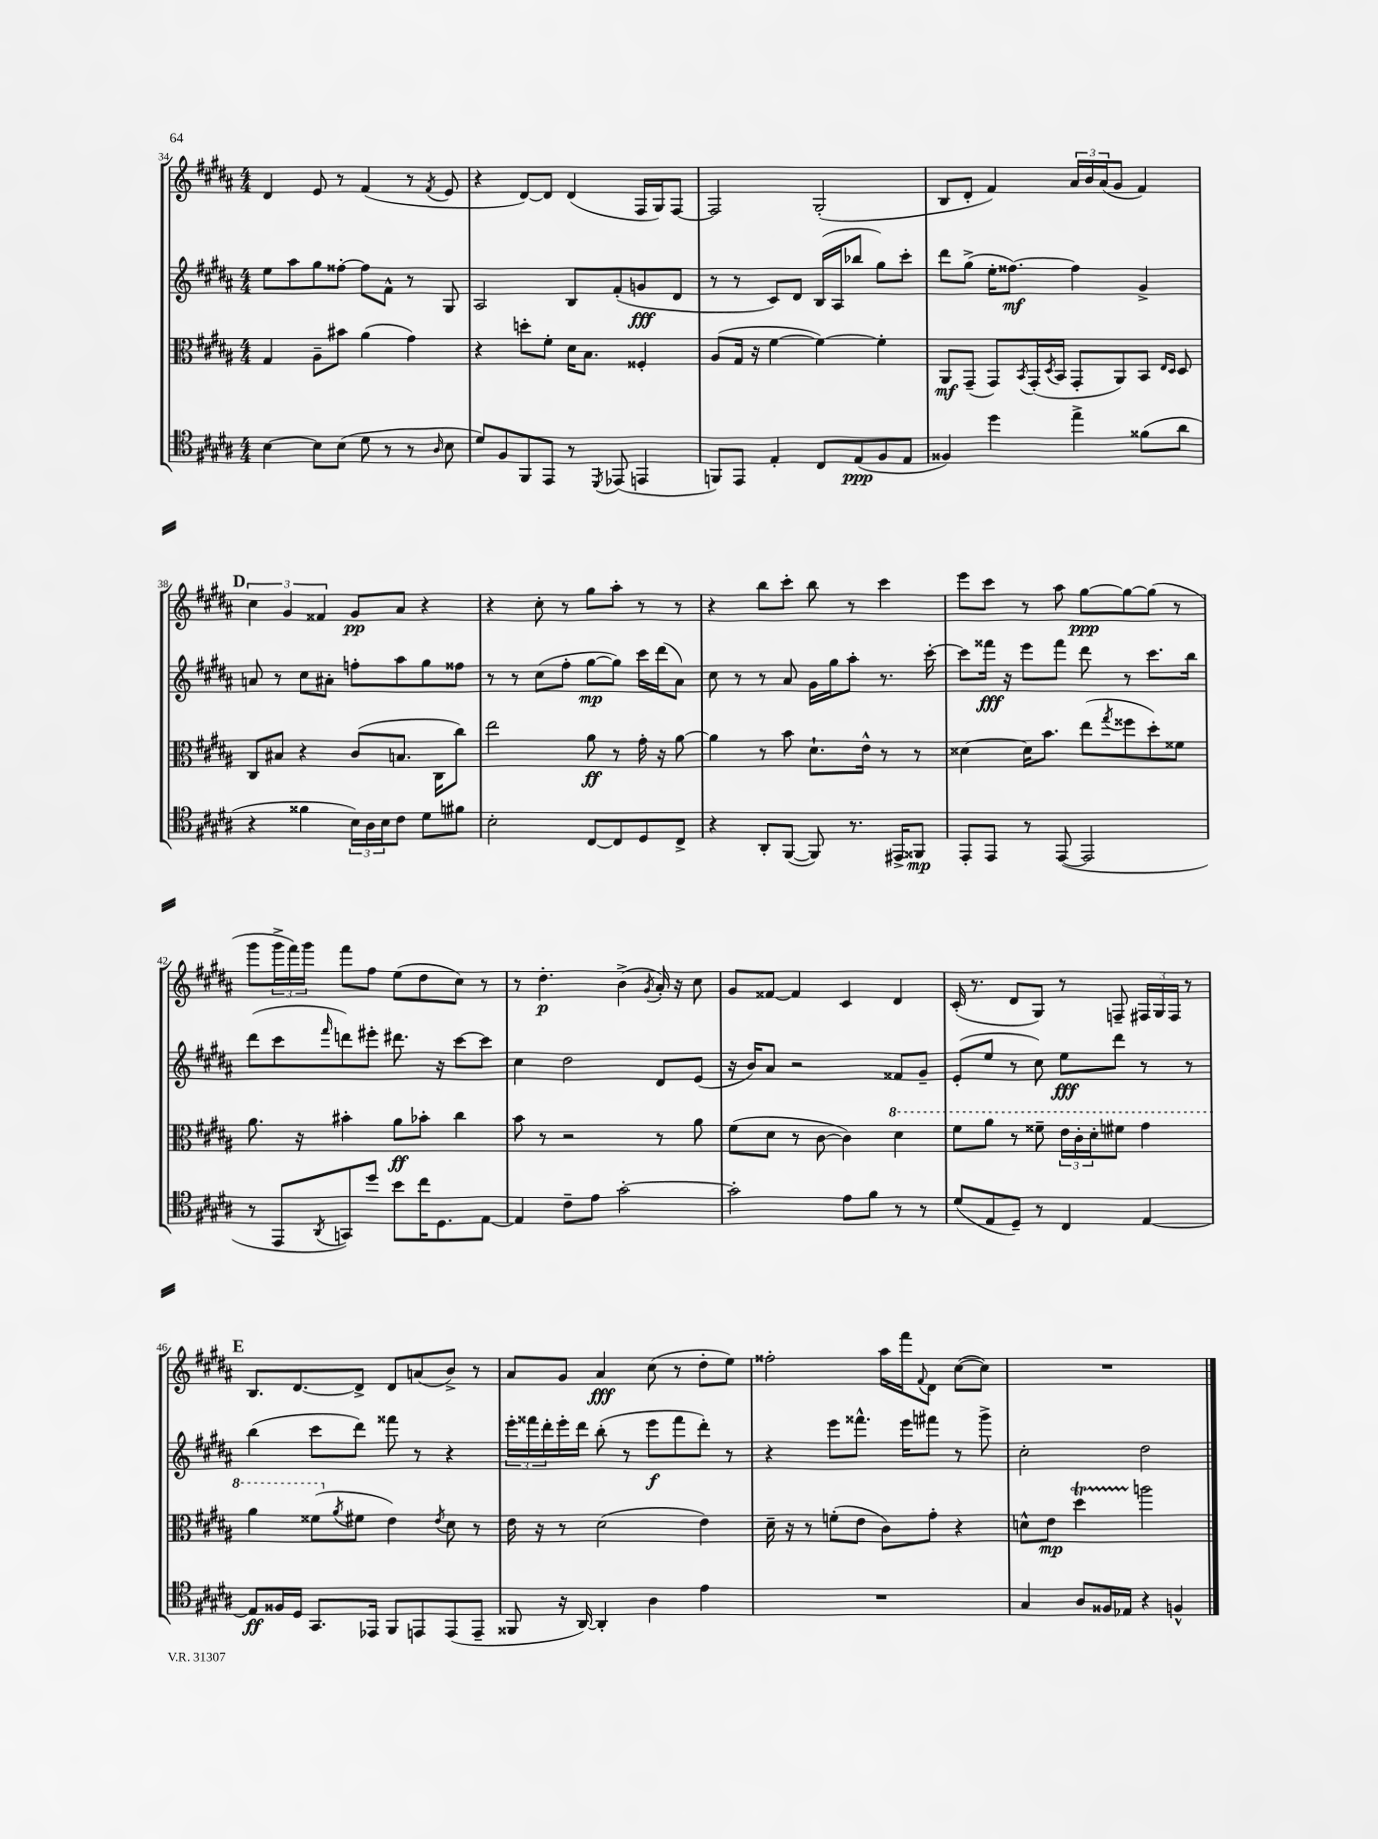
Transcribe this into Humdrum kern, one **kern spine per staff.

**kern	**kern	**kern	**kern
*staff4	*staff3	*staff2	*staff1
*clefC4	*clefC3	*clefG2	*clefG2
*k[f#c#g#d#a#]	*k[f#c#g#d#a#]	*k[f#c#g#d#a#]	*k[f#c#g#d#a#]
*M4/4	*M4/4	*M4/4	*M4/4
[4B\	4G#/	8ee\L	4d#/
.	.	8aa#\	.
8B\]L	8A#~\L	8gg#\	8e/
(8B\J	8b#\J	[8ff##'\J	8r
8d#\	(4a#\	8ff##\]L	(4f#/
8r	.	8f#^^\J	.
8r	4g#\)	8r	8r
16qqA#/	.	.	8qf#/
8B\	.	8G#/	8e/
=	=	=	=
8d#/L)	4r	2A#/	4r
8F#/	.	.	.
8FF#/	8dd'\L	.	[8d#/L)
8EE/J	8f#'\J	.	8d#/]J
8r	16d#\LK	8B/L	(4d#/
.	8.B\J	.	.
8qDD#/	.	.	.
(8EE-/	.	(8f#'/	.
4EE/	4F##'/	8g/	16F#/LL
.	.	.	16G#/J)
.	.	8d#/J	[8F#/J
=	=	=	=
8FF/L)	(8A#/L	8r	2F#/]
8EE/J	16G#/Jk	8r	.
.	16r	.	.
4E'/	[4f#\	8c#/L)	.
.	.	8d#/J	.
8C#/L	4f#\_)	(16B/LL	(2G#'/
.	.	16A#/J	.
(8E/	.	8bb-/J	.
8F#/	4f#'\]	8gg#\L)	.
8E/J	.	8ccc#'\J	.
=	=	=	=
4F##/)	8AA#/L	8ddd#\L	8B/L
.	(8GG#~/J	(8gg#^\J	8d#'/J
4dd#\	8GG#/L)	16ee'\LK	4f#/)
.	.	[8.ff##\J)	.
.	8qBB/	.	.
.	(16GG#'/L	.	.
.	8qD#/	.	.
.	16BB/JJ	.	.
4ee^\	8GG#'/L	4ff##\]	24a#/LL
.	.	.	24b/
.	.	.	(24a#/J
.	8AA#/)	.	8g#/J
(8f##\L	8BB/J	4g#^/	4f#/)
.	16qqE/LL	.	.
.	16qqD#/JJ	.	.
8a#\J	8D#/	.	.
=	=	=	=
4r	8C#/L	8a/	6cc#\
.	8B#/J	8r	.
.	.	.	6g#/
4f##\	4r	8cc#\L	.
.	.	.	6f##/
.	.	8a#'\J	.
24B\LL)	(8c#/L	8ff'\L	8g#/L
24A#\	.	.	.
24B\J	.	.	.
8c#\J	8.B/J	8aa#\	8a#/J
8d#\L	.	8gg#\	4r
.	16C#\LK	.	.
8f#\J	8cc#\J)	8ff##\J	.
=	=	=	=
2B'\	2ee\	8r	4r
.	.	8r	.
.	.	(8cc#\L	8cc#'\
.	.	8ff#'\J	8r
[8C#/L	8a#\	[8gg#\L	8gg#\L
8C#/]	8r	8gg#\]J)	8aa#'\J
8D#/	16g#'\	16ccc#\LL	8r
.	16r	(16ddd#\J	.
8C#^/J	[8a#\	8a#\J)	8r
=	=	=	=
4r	4a#\]	8cc#\	4r
.	.	8r	.
8AA#'/L	8r	8r	8bb\L
([8FF#/J	8b\	8a#/	8ccc#'\J
8FF#/])	8.d#`\L	16g#\LL	8bb\
.	.	16gg#\J	.
8.r	.	8aa#'\J	8r
.	16e^^\Jk	.	.
.	8r	8.r	4ccc#\
16EE#^/LK	.	.	.
8FF##/J	8r	.	.
.	.	[16ccc#'\	.
=	=	=	=
8EE'/L	[4d##\	8ccc#\]L	8eee\L
8EE/J	.	16fff##\Jk	8ccc#\J
.	.	16r	.
8r	16d##\]LK	8eee\L	8r
.	8.b\J	.	.
([8EE/	.	8fff##\J	8aa#\
2EE/]	(8ee\L	8ddd#\	[8gg#\L
.	8qgg#/	.	.
.	8ff##\	8r	8gg#\_
.	8dd#'\)	8.ccc#\L	(8gg#\]J
.	8f##\J	.	8r
.	.	16bb\Jk	.
=	=	=	=
8r	8.a#\	(8ddd#\L	8ggg#\L
8EE/L	.	8ccc#\	24ggg#^\L
.	.	.	24fff#\)
.	16r	.	.
.	.	.	24ggg#\JJ
8qAA#/	.	16qqfff#/	.
8GG/)	4b#'\	8ddd\)	8fff#\L
8dd#/J	.	8eee#'\J	8ff#\J
8b\L	8a#\L	8.ddd#\	(8ee\L
16cc#\K	8b-'\J	.	8dd#\
8.D#\	.	16r	.
.	4cc#\	[8ccc#\L	8cc#\J)
[8E\J	.	8ccc#\]J	8r
=	=	=	=
4E/]	8b\	4cc#\	8r
.	8r	.	4.dd#'\
8c#~\L	2r	2dd#\	.
8e\J	.	.	.
[2g#'\	.	.	(4b^\
.	.	.	8qg#/
.	8r	8d#/L	16a#'/)
.	.	.	16r
.	8a#\	(8e/J	8cc#\
=	=	=	=
2g#'\]	(8f#\L	16r	8g#/L
.	.	16b/LK)	.
.	8d#\J	8a#/J	[8f##/J
.	8r	2r	4f##/]
.	[8c#\	.	.
8e\L	4c#\])	.	4c#/
8f#\J	.	.	.
8r	4dd#\	8f##/L	4d#/
8r	.	8g#~/J	.
=	=	=	=
(8d#/L	8ff#\L	(8e'/L	(16c#'/
.	.	.	8.r
8E/	8aa#\J	8ee/J	.
8D#~/J)	8r	8r	8d#/L
8r	8ff##~\	8cc#\)	8G#/J)
4C#/	24ee\LL	8ee\L	8r
.	24cc#'\	.	.
.	24dd#'\J	.	.
.	8ff#\J	8ddd#\J	8F~/
[4E/	4gg#\	8r	24F#/LL
.	.	.	24G#/
.	.	.	24F#/JJ
.	.	8r	8r
=	=	=	=
8E/]L	4aa#\	(4bb\	8.B/L
16F##/L	.	.	.
16D#/JJ	.	.	[8.d#/
8.GG#/L	(8ff##\L	8ccc#\L	.
.	8qa#/	.	.
.	8f#\J	8ddd#\J)	8d#^/]J
16EE-/Jk	.	.	.
8FF#/L	4e\)	8fff##\	8d#/L
8EE/	.	8r	(8a/
.	8qe/	.	.
(8EE/	8d#\	4r	8b^/J)
8EE~/J	8r	.	8r
=	=	=	=
8FF##/	16e\	24eee'\LL	8a#/L
.	.	24fff##\	.
.	16r	.	.
.	.	24ddd#'\	.
16r	8r	16eee'\	8g#/J
[16AA#/)	.	16ddd#\JJ	.
4AA#'/]	(2d#\	(8bb'\	4a#/
.	.	8r	.
4A#\	.	8eee\L	(8cc#\
.	.	8fff##\	8r
4e\	4e\)	8ddd#'\J)	8dd#'\L
.	.	8r	8ee\J)
=	=	=	=
1r	16d#~\	4r	2ff##'\
.	16r	.	.
.	8r	.	.
.	(8f'\L	8eee\L	.
.	8e\J	8.fff##^^\J	.
.	8c#\L)	.	16aa#\LL
.	.	16eee\LK	16fff#\J
.	.	.	8qqf#/
.	8g#'\J	8fff#\J	8d#\J
.	4r	8r	([8cc#\L
.	.	8ggg#^\	8cc#\]J)
=	=	=	=
4G#/	8d^^\L	2cc#'\	1r
.	8e\J	.	.
8A#/L	4dd#\	.	.
16F##/L	.	.	.
16E-/JJ	.	.	.
4r	2aa\	2dd#\	.
4F^^/	.	.	.
==	==	==	==
*-	*-	*-	*-
